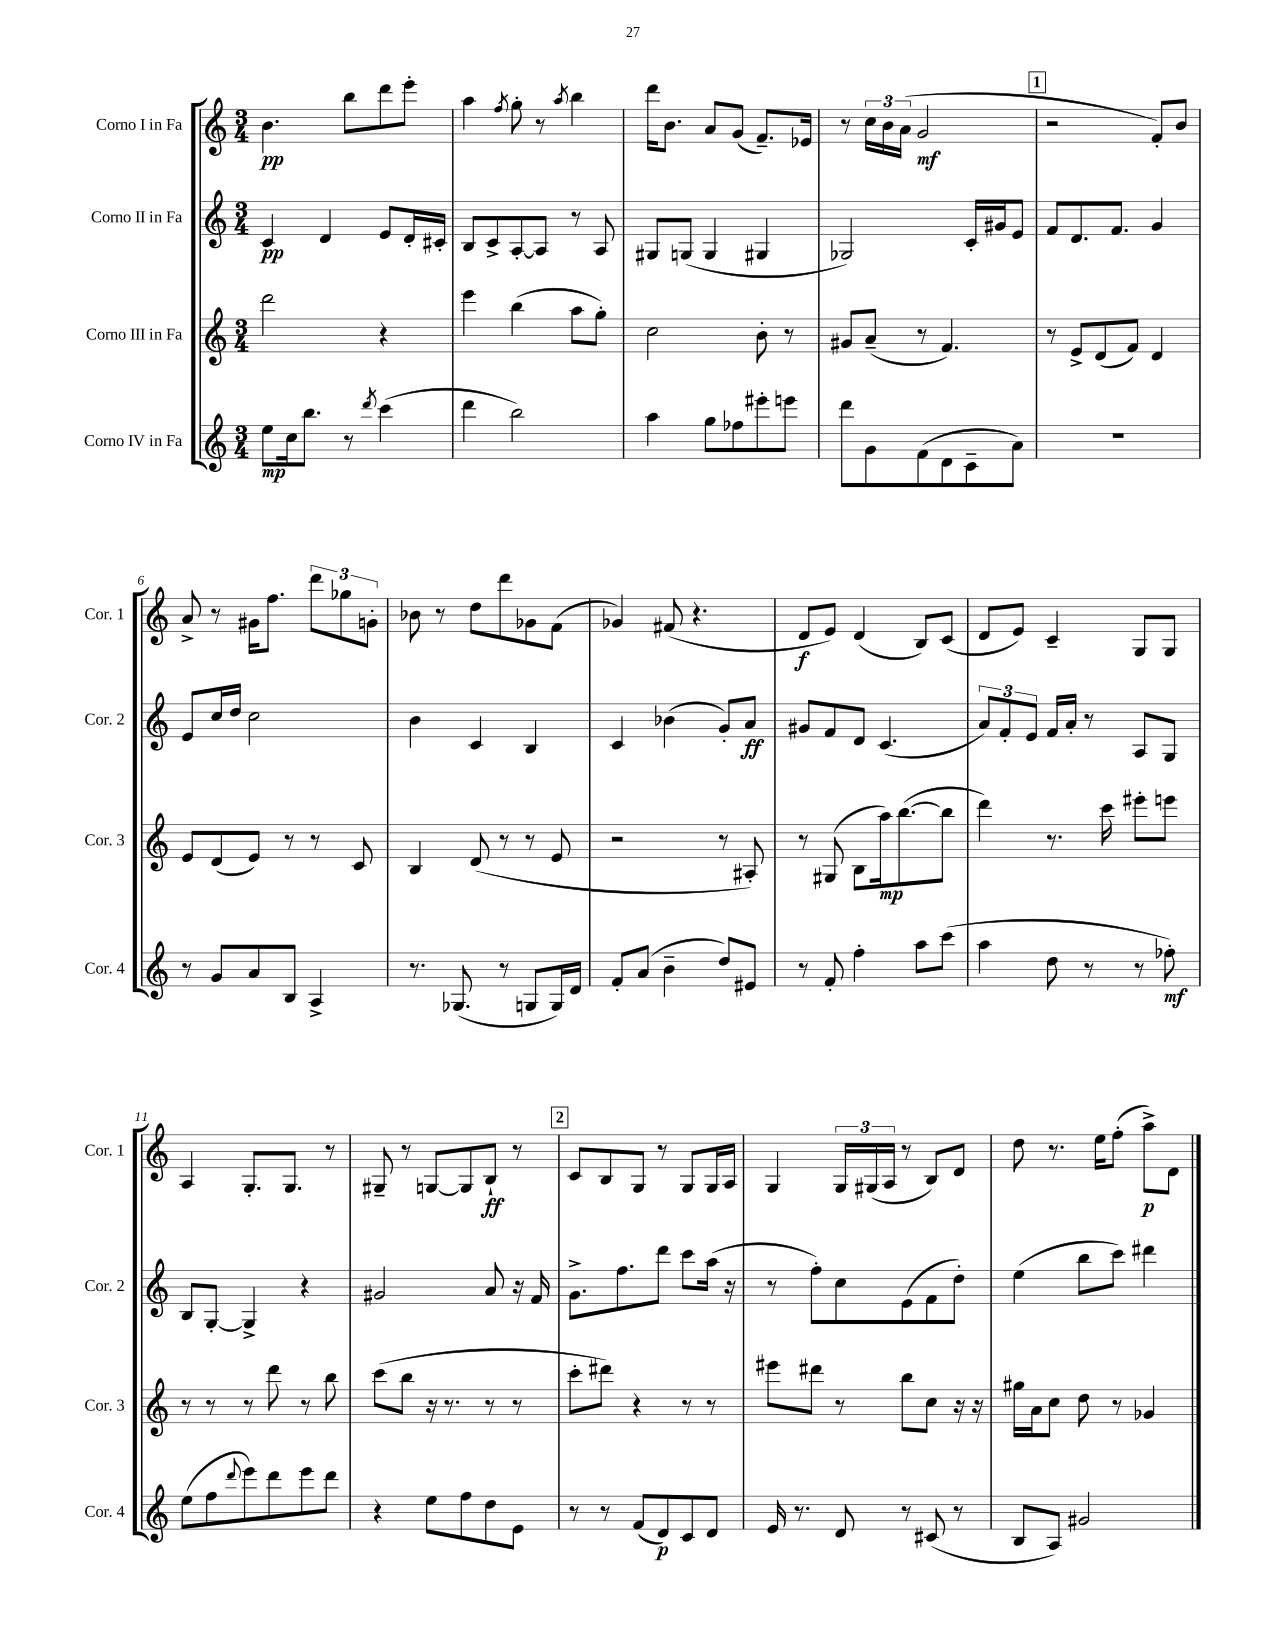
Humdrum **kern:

**kern	**kern	**kern	**kern
*staff4	*staff3	*staff2	*staff1
*clefG2	*clefG2	*clefG2	*clefG2
*k[]	*k[]	*k[]	*k[]
*M3/4	*M3/4	*M3/4	*M3/4
8ee\L	2ddd\	4c/	4.b\
16cc\k	.	.	.
8.bb\J	.	.	.
.	.	4d/	.
8r	.	.	8bb\L
8qddd/	.	.	.
(4ccc\	4r	8e/L	8ddd\
.	.	16d'/L	8eee'\J
.	.	16c#'/JJ	.
=	=	=	=
4ddd\	4eee\	8B/L	4aa\
.	.	8c^/	.
.	.	.	8qff/
2bb\)	(4bb\	[8A'/	8gg'\
.	.	8A/]J	8r
.	.	.	8qaa/
.	8aa\L	8r	4bb\
.	8gg'\J)	8A/	.
=	=	=	=
4aa\	2cc\	8G#/L	16ddd\LK
.	.	.	8.b\J
.	.	(8G/J	.
8gg\L	.	4G/	8a/L
8ff-\	.	.	(8g/J
8eee#'\	8b'\	4G#/	8.f~/L)
8eee\J	8r	.	.
.	.	.	16e-/Jk
=	=	=	=
8ddd\L	8g#/L	2G-/)	8r
8g\	(8a~/J	.	24cc\LL
.	.	.	24b\
.	.	.	(24a\JJ
(8f\	8r	.	2g/
8d\	4.f/)	.	.
8c~\	.	16c'/LL	.
.	.	16g#/J	.
8a\J)	.	8e/J	.
=	=	=	=
2.r	8r	8f/L	2r
.	8e^/L	8.d/	.
.	(8d/	.	.
.	.	8.f/J	.
.	8f/J)	.	.
.	4d/	4g/	8f'/L)
.	.	.	8b/J
=	=	=	=
8r	8e/L	8e/L	8a^/
8g/L	(8d/	16cc/L	8r
.	.	16dd/JJ	.
8a/	8e/J)	2cc\	16g#\LK
.	.	.	8.ff\J
8B/J	8r	.	.
4A^/	8r	.	12ddd\L
.	.	.	12gg-\
.	8c/	.	.
.	.	.	12g'\J
=	=	=	=
8.r	4B/	4b\	8b-\
.	.	.	8r
(8.G-/	.	.	.
.	(8d/	4c/	8dd\L
8r	8r	.	8ddd\
8G/L	8r	4B/	8g-\
16G/L)	8e/	.	(8f\J
16d/JJ	.	.	.
=	=	=	=
8f'/L	2r	4c/	4g-/)
(8a/J	.	.	.
4b~\	.	(4b-\	(8f#/
.	.	.	4.r
8dd/L)	8r	8g'/L)	.
8e#/J	8A#'/)	8a/J	.
=	=	=	=
8r	8r	8g#/L	8d/L
8f'/	(8G#/	8f/	8e/J)
4ff'\	8B\L	8d/J	(4d/
.	16aa\k)	(4.c/	.
.	([8.bb\	.	.
8aa\L	.	.	8B/L)
(8ccc\J	8bb\]J	.	(8c/J
=	=	=	=
4aa\	4ddd\)	12a/L)	8d/L
.	.	12f'/	.
.	.	.	8e/J)
.	.	12e/J	.
8dd\	8.r	16f/LL	4c~/
.	.	16a'/JJ	.
8r	.	8r	.
.	16ccc\	.	.
8r	8eee#'\L	8A/L	8G/L
8ff-'\)	8eee\J	8G/J	8G/J
=	=	=	=
(8ee\L	8r	8B/L	4A/
8ff\	8r	[8G'/J	.
8qqddd/	.	.	.
8eee\)	8r	4G^/]	8.G'/L
8ddd\	8ddd\	.	.
.	.	.	8.G/J
8eee\	8r	4r	.
8ddd\J	8bb\	.	8r
=	=	=	=
4r	(8ccc\L	2g#/	8G#~/
.	8bb\J	.	8r
8ee\L	16r	.	[8G/L
.	8.r	.	.
8ff\	.	.	8G/]
8dd\	8r	8a/	8B`/J
8e\J	8r	16r	8r
.	.	16f/	.
=	=	=	=
8r	8ccc'\L	8.g^\L	8c/L
8r	8ddd#\J)	.	8B/
.	.	8.ff\	.
(8f/L	4r	.	8G/J
8d/)	.	8ddd\J	8r
8c/	8r	8ccc\L	8G/L
8d/J	8r	(16aa\Jk	16G/L
.	.	16r	16A/JJ
=	=	=	=
16e/	8eee#\L	8r	4G/
8.r	.	.	.
.	8ddd#\J	8ff'\L)	.
8d/	8r	8cc\	24G/LL
.	.	.	(24G#/
.	.	.	24A/JJ
8r	8bb\L	(8e\	8r
(8c#/	8cc\J	8f\	8B/L)
8r	16r	8dd'\J)	8d/J
.	16r	.	.
=	=	=	=
8B/L	16gg#\LL	(4ee\	8dd\
.	16a\J	.	.
8A/J)	8cc\J	.	8.r
2g#/	8dd\	8bb\L	.
.	.	.	16ee\LK
.	8r	8ccc\J)	(8ff'\J
.	4g-/	4ddd#\	8aa^\L)
.	.	.	8d\J
==	==	==	==
*-	*-	*-	*-
